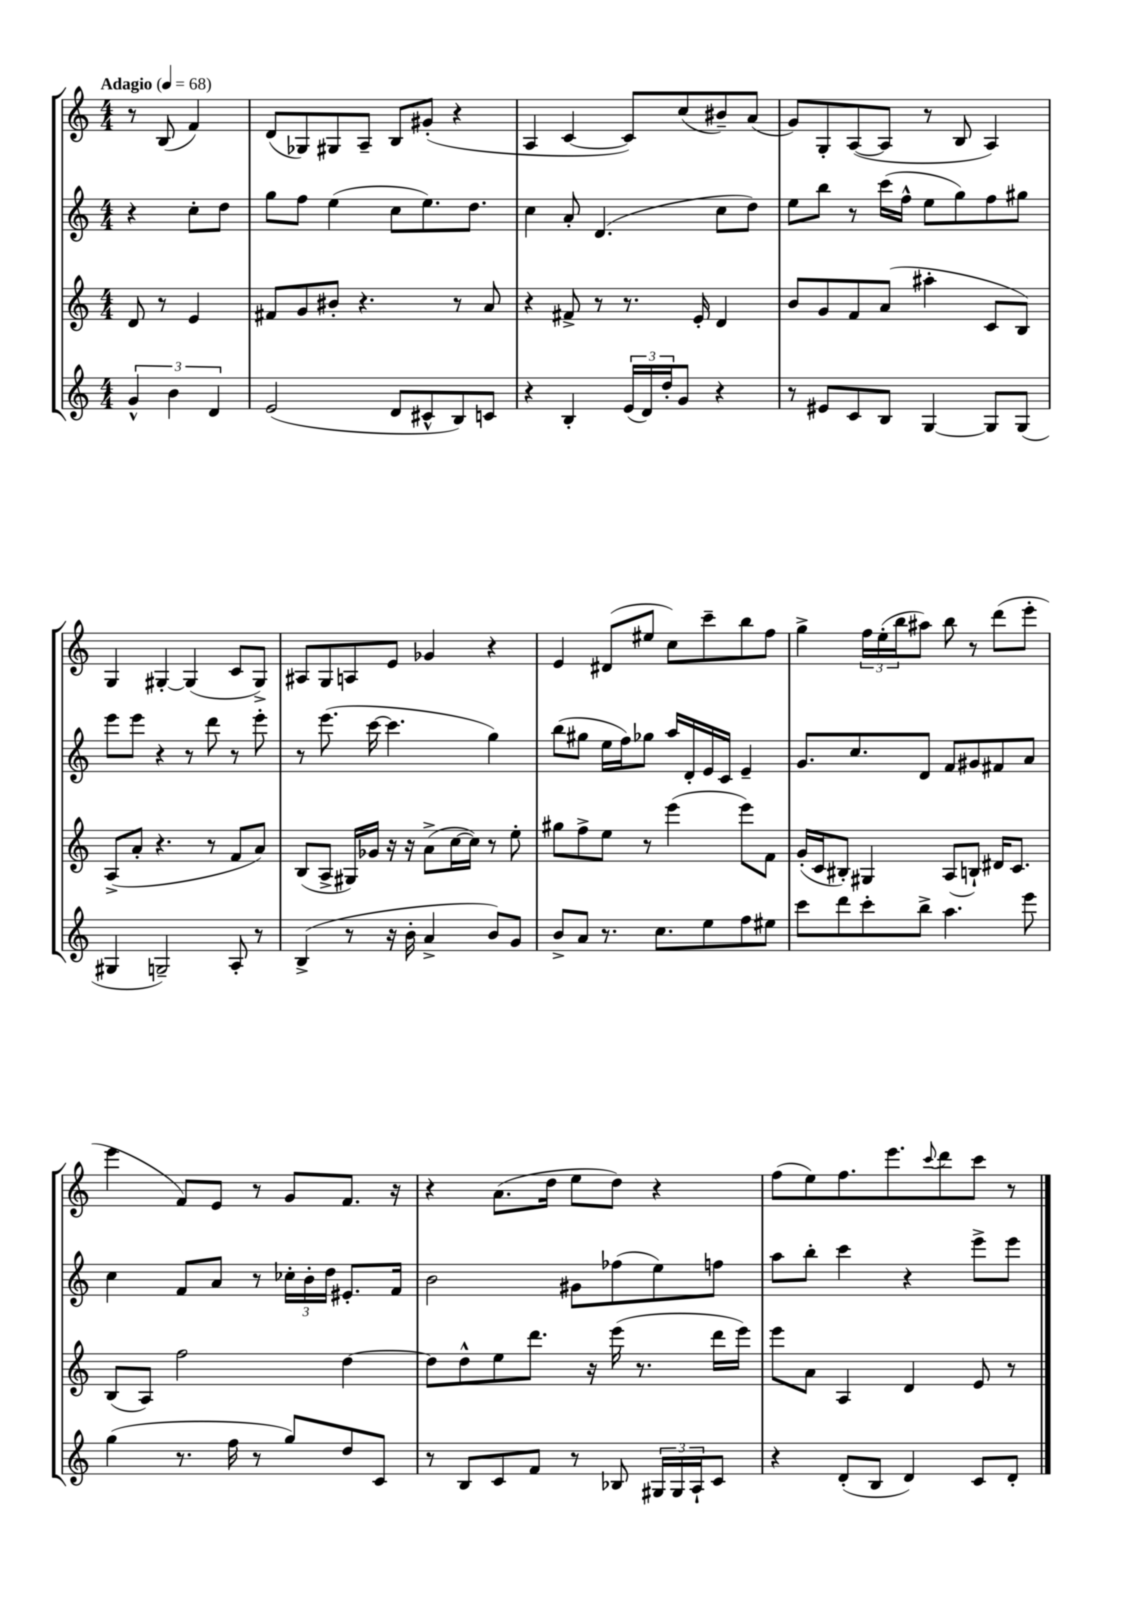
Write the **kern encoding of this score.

**kern	**kern	**kern	**kern
*part4	*part3	*part2	*part1
*staff4	*staff3	*staff2	*staff1
*clefG2	*clefG2	*clefG2	*clefG2
*k[]	*k[]	*k[]	*k[]
*M4/4	*M4/4	*M4/4	*M4/4
*MM68	*MM68	*MM68	*MM68
=	=	=	=
!	!	!	!LO:TX:a:B:t=Adagio
6g^^/	8d/	4r	8r
.	8r	.	(8B/
6b\	.	.	.
.	4e/	8cc'\L	4f/)
6d/	.	.	.
.	.	8dd\J	.
=1	=1	=1	=1
(2e/	8f#X/L	8gg\L	(8d/L
.	8g/	8ff\J	8G-X/)
.	8b#X'/J	(4ee\	8G#X/
.	4.r	.	8A~/J
8d/L	.	8cc\L	8B/L
8c#X^^/	.	8.ee\)	(8g#X'/J
8B/)	8r	.	4r
.	.	8.dd\J	.
8cn/J	8a/	.	.
=2	=2	=2	=2
4r	4r	4cc\	4A/
4B'/	8f#X^/	8a'/	[4c/
.	8r	(4.d/	.
(24e/LL	8.r	.	8c/L])
24d/)	.	.	.
24dd'/J	.	.	.
8g/J	.	.	(8cc/
.	16e'/	.	.
4r	4d/	8cc\L	8b#X~/)
.	.	8dd\J)	(8a/J
=3	=3	=3	=3
8r	8b/L	8ee\L	8g/L)
8e#X/L	8g/	8bb\J	8G'/
8c/	8f/	8r	([8A/
8B/J	(8a/J	(16ccc\LL	8A/J]
.	.	16ff^^\JJ	.
[4G/	4aa#X'\	8ee\L	8r
.	.	8gg\)	8B/
8G/L]	8c/L	8ff\	4A/)
(8G/J	8B/J)	8gg#X\J	.
!!LO:LB:g=z
=4	=4	=4	=4
4G#X/	(8A^/L	8eee\L	4G/
.	8a'/J	8eee\J	.
2Gn~/)	4.r	4r	[4G#X'/
.	.	8r	(4G#/]
.	8r	8ddd\	.
8A'/	8f/L	8r	8c/L
8r	8a/J)	8eee'\	8G#^/J)
=5	=5	=5	=5
(4B^/	(8B/L	8r	8A#X/L
.	8A^/J	(8.eee\	8G/
8r	16G#X/LL)	.	8An/
.	16g-X/JJ	[16ccc\	.
16r	16r	4.ccc\]	8e/J
16b'\	16r	.	.
4a^/	(8a^\L	.	4g-X/
.	[16cc\L	.	.
.	16cc\JJ])	.	.
8b/L)	8r	4gg\)	4r
8g/J	8ee'\	.	.
=6	=6	=6	=6
8b^/L	8gg#X\L	(8bb\L	4e/
8a/J	8ff^\	8gg#X\J	.
8.r	8ee\J	16ee\LL	(8d#X/L
.	.	16ff\J)	.
.	8r	8gg-X\J	8ee#X/J
8.cc\L	.	.	.
.	(4eee\	16aa/LL	8cc\L)
.	.	16d'/	.
8ee\	.	16e/	8ccc~\
.	.	16c/JJ	.
8ff\	8eee\L)	4e~/	8bb\
8ee#X\J	8f\J	.	8ff\J
=7	=7	=7	=7
8ccc\L	(16g'/LL	8.g/L	4gg^\
.	16c/J	.	.
8ddd\	8B#X'/J)	.	.
.	.	8.cc/	.
8ccc'\	4G#X/	.	24ff\LL
.	.	.	(24ee'\
.	.	.	24bb\J
8bb^\J	.	8d/J	8aa#X\J)
4.aa\	(8A/L	8f/L	8bb\
.	8Bn`/J)	8g#X/	8r
.	16d#X/KL	8f#X/	(8ddd\L
.	8.c/J	.	.
8eee\	.	8a/J	8eee'\J
!!LO:LB:g=z
=8	=8	=8	=8
(4gg\	(8B/L	4cc\	4eee\
.	8A/J)	.	.
8.r	2ff\	8f/L	8f/L)
.	.	8a/J	8e/J
16ff\	.	.	.
8r	.	8r	8r
8gg/L)	.	24cc-X'\LL	8g/L
.	.	24b'\	.
.	.	24dd\JJ	.
8dd/	[4dd\	8.e#X'/L	8.f/J
8c/J	.	.	.
.	.	16f/Jk	16r
=9	=9	=9	=9
8r	8dd\L]	2b\	4r
8B/L	8dd^^\	.	.
8c/	8ee\	.	(8.a\L
8f/J	8.ddd\J	.	.
.	.	.	16dd\Jk
8r	.	8g#X\L	8ee\L
.	16r	.	.
8B-X/	(16eee\	(8ff-X\	8dd\J)
.	8.r	.	.
24G#X/LL	.	8ee\)	4r
24G#/	.	.	.
24A`/J	.	.	.
8c/J	16ddd\LL	8ffn\J	.
.	16eee\JJ)	.	.
=10	=10	=10	=10
4r	8eee\L	8aa\L	(8ff\L
.	8a\J	8bb'\J	8ee\)
(8d'/L	4A/	4ccc\	8.ff\
8B/J	.	.	.
.	.	.	8.eee\
4d/)	4d/	4r	.
.	.	.	8qqccc/
.	.	.	8ddd\
8c/L	8e/	8eee^\L	8ccc\J
8d'/J	8r	8eee\J	8r
==	==	==	==
*-	*-	*-	*-
